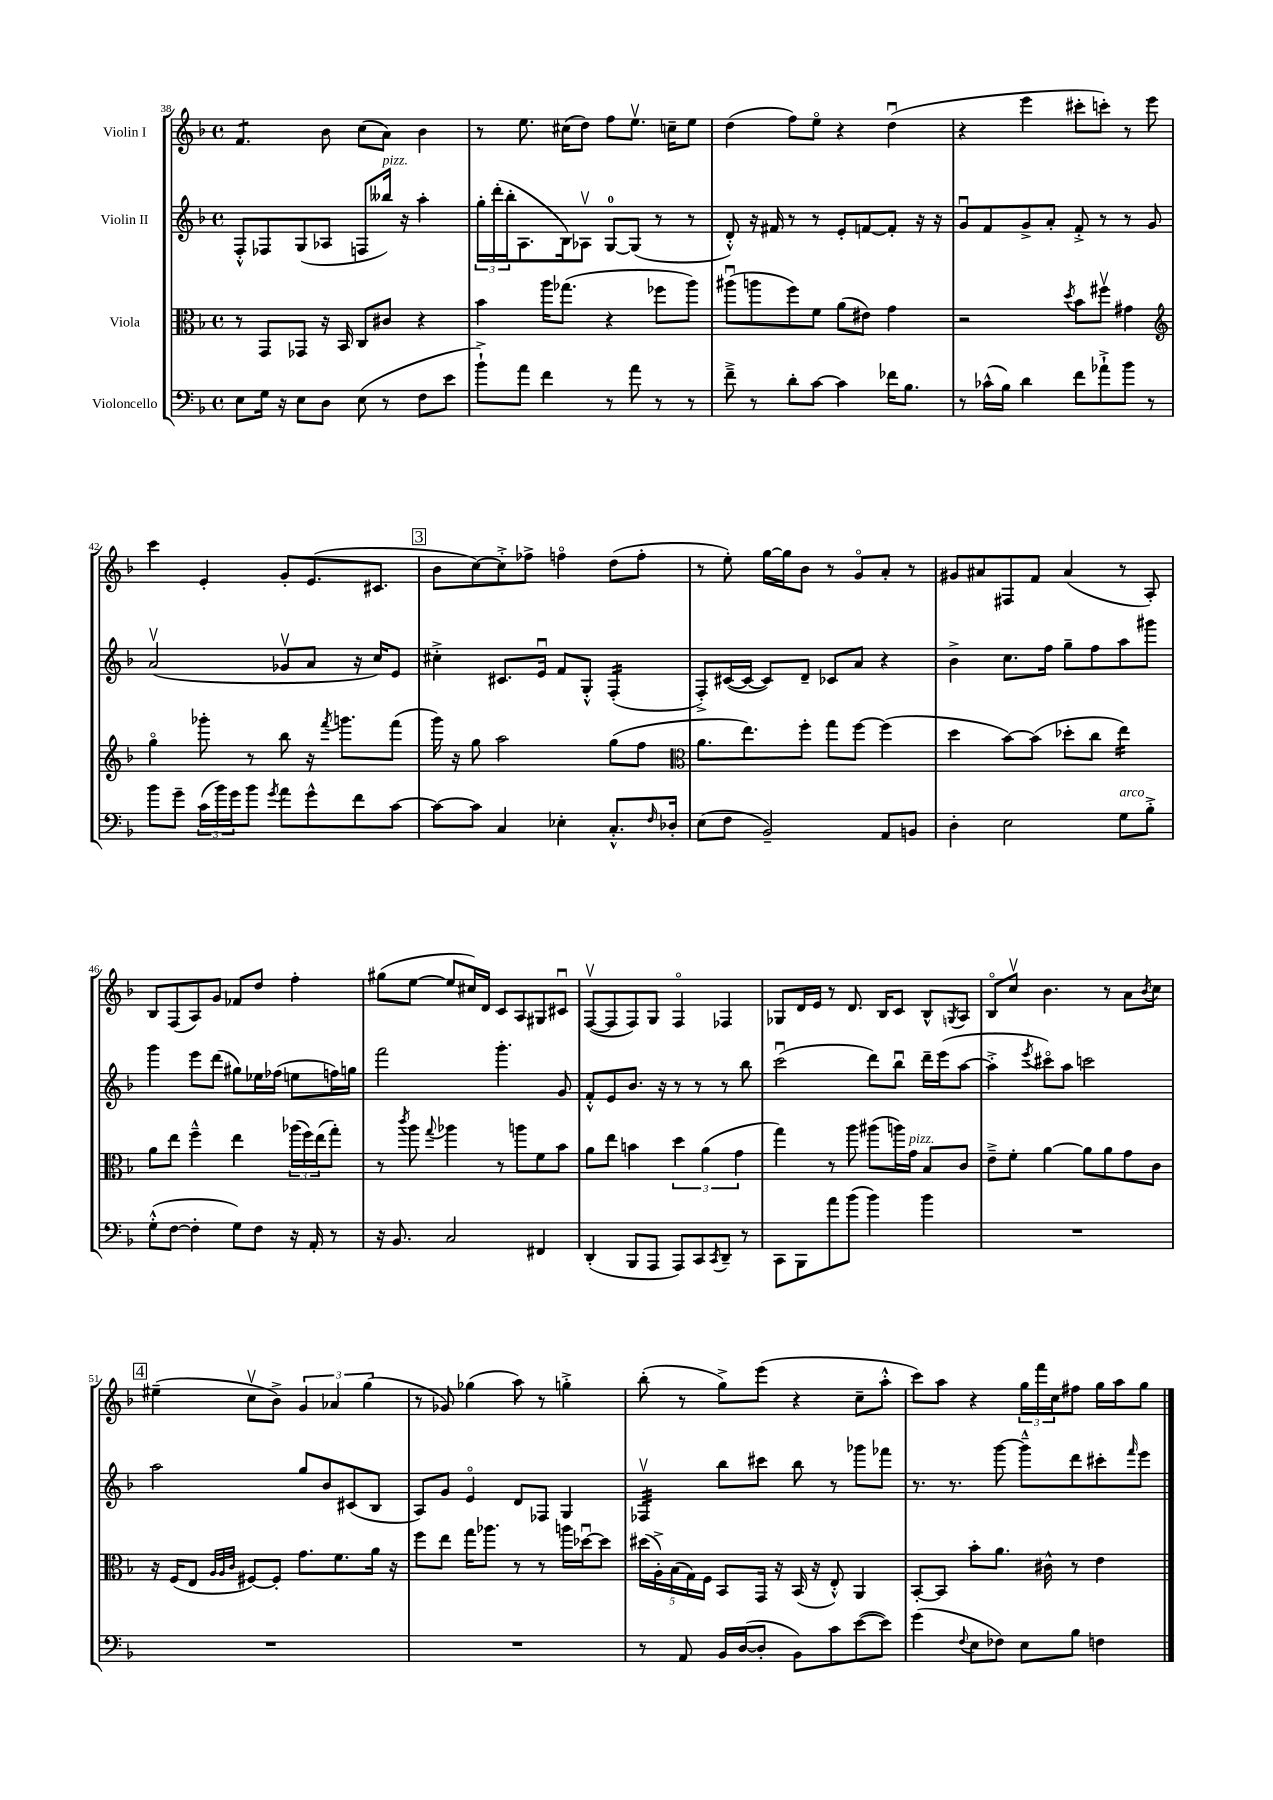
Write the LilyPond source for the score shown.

<<
\new StaffGroup <<
\new Staff = "s0" \with { instrumentName = "Violin I" } {
    \clef treble \key f \major \defaultTimeSignature \time 4/4
    f'4.:8 bes'8 c''8( a'8) bes'4 |
    r8 e''8. cis''16( d''8) f''8 e''8.\upbow c''16-- e''8 |
    d''4( f''8) e''8\flageolet r4 d''4\downbow( |
    r4 e'''4 cis'''8-. c'''8-.) r8 e'''8 |
    c'''4 e'4-. g'8-. e'8.( cis'8. |
    \mark \markup { \box "3" } bes'8 c''8~) c''8-.-> fes''8-> f''4\flageolet d''8( f''8-. |
    r8 e''8-.) g''16~ g''16 bes'8 r8 g'8\flageolet a'8-. r8 |
    gis'8 ais'8 fis8 f'8 ais'4( r8 a8-.) |
    bes8 f8( a8) g'8 fes'8 d''8 f''4-. |
    gis''8( e''8~ e''8 cis''16) d'16 c'8 a8 gis8 cis'8\downbow |
    f8~\upbow( f8 f8) g8 f4\flageolet fes4 |
    ges8 d'16 e'16 r8 d'8. bes16 c'8 bes8-^ \acciaccatura { g8 } a8 |
    bes8\flageolet c''8\upbow bes'4. r8 a'8 \acciaccatura { bes'8 } c''8 |
    \mark \markup { \box "4" } eis''4--( c''8\upbow bes'8->) \tuplet 3/2 { g'4 aes'4 g''4( } |
    r8 ges'8) ges''4( a''8) r8 g''4-.-> |
    bes''8-.( r8 g''8->) e'''8( r4 c''8-- a''8-.-^ |
    c'''8) a''8 r4 \tuplet 3/2 { g''16 f'''16 c''16 } fis''8 g''16 a''16 g''8 \bar "|." |
}
\new Staff = "s1" \with { instrumentName = "Violin II" } {
    \clef treble \key f \major \defaultTimeSignature \time 4/4
    f8-.-^ fes8 g8( aes8 f8 beses''16^\markup { \italic "pizz." }) r16 a''4-. |
    \tuplet 3/2 { g''16-. d'''16-.( bes''16-. } a8. bes16) aes8\upbow g8-0~ g8( r8 r8 |
    d'8-.-^) r16 fis'16 r8 r8 e'8-. f'8~ f'8-. r16 r16 |
    g'8\downbow f'8 g'8-> a'8-. f'8-.-> r8 r8 g'8 |
    a'2\upbow( ges'8\upbow a'8 r16 c''16) e'8 |
    \mark \markup { \box "3" } cis''4-.-> cis'8. e'16\downbow f'8 g8-.-^ f4:16-.( |
    f8-.->) cis'16~( cis'16~ cis'8) d'8-- ces'8 a'8 r4 |
    bes'4-> c''8. f''16 g''8-- f''8 a''8 gis'''8 |
    g'''4 e'''8 d'''8( gis''8) ees''16 fes''16( e''8 f''16) g''16 |
    f'''2 g'''4.-. g'8 |
    f'8-.-^ e'8 bes'8. r16 r8 r8 r8 bes''8 |
    c'''2\downbow( d'''8) bes''8\downbow d'''16-- e'''16( a''8~ |
    a''4-.-> \acciaccatura { e'''8 } cis'''8\flageolet) a''8 c'''2 |
    \mark \markup { \box "4" } a''2 g''8 bes'8 cis'8( bes8 |
    a8) g'8 e'4\flageolet d'8 fes8 g4 |
    fes4:32\upbow bes''8 cis'''8 bes''8 r8 ges'''8 fes'''8 |
    r8. r8. g'''8~ g'''8---^ d'''8 cis'''8-. \grace { f'''16 } e'''8 \bar "|." |
}
\new Staff = "s2" \with { instrumentName = "Viola" } {
    \clef alto \key f \major \defaultTimeSignature \time 4/4
    r8 g,8 ges,8 r16 bes,16 c8 cis'8 r4 |
    bes'4 a''16 ges''8.( r4 fes''8 a''8) |
    ais''8\downbow( a''8 f''8) f'8 a'8( eis'8) g'4 |
    r2 \acciaccatura { d''8 } bes'8 fis''8\upbow gis'4 |
    \clef treble g''4\flageolet ges'''8-. r8 bes''8 r16 \acciaccatura { f'''8 } g'''8. f'''8( |
    \mark \markup { \box "3" } g'''16) r16 g''8 a''2 g''8( f''8 |
    \clef alto a'8. e''8.) f''8-. g''8 f''8~ f''4( |
    d''4 bes'8~) bes'8( des''8-. c''8 e''4:16) |
    a'8 e''8 f''4---^ e''4 \tuplet 3/2 { aes''16( f''16) e''16( } g''8-.) |
    r8 \acciaccatura { c'''8 } a''8 \appoggiatura { g''8 } aes''4 r8 a''8 f'8 bes'8 |
    a'8 e''8 b'4 \tuplet 3/2 { d''4 a'4( g'4 } |
    g''4) r8 a''8 ais''8( a''16) g'16^\markup { \italic "pizz." } bes8 c'8 |
    e'8---> f'8-. a'4~ a'8 a'8 g'8 c'8 |
    \mark \markup { \box "4" } r16 f16( e8 \grace { a32 a32 c'32 } fis8~) fis8-. g'8. f'8. a'16 r16 |
    f''8 e''8 g''16 aes''8. r8 r8 a''16 des''16~\downbow des''8 |
    \tuplet 5/4 { dis''16( a16-.->) bes16( g16) f16 } bes,8 g,16 r16 bes,16( r16 e8-.-^) a,4 |
    bes,8~-. bes,8 bes'8-. a'8. cis'16-^ r8 e'4 \bar "|." |
}
\new Staff = "s3" \with { instrumentName = "Violoncello" } {
    \clef bass \key f \major \defaultTimeSignature \time 4/4
    e8 g16 r16 e8 d8 e8( r8 f8 e'8 |
    bes'8-!->) a'8 f'4 r8 a'8 r8 r8 |
    f'8---> r8 d'8-. c'8~ c'4 fes'16 bes8. |
    r8 ces'16-^( bes16) d'4 f'8 aes'8-!-> bes'8 r8 |
    bes'8 g'8-- \tuplet 3/2 { c'16( bes'16) g'16 } bes'8 \acciaccatura { g'8 } a'8 g'8-^ f'8 c'8~ |
    \mark \markup { \box "3" } c'8~ c'8 c4 ees4-. c8.-.-^ \grace { f16 } des16-. |
    e8( f8 bes,2--) a,8 b,8 |
    d4-. e2 g8^\markup { \italic "arco" } bes8-.-> |
    g8-.-^( f8~ f4-. g8) f8 r16 a,16-. r8 |
    r16 bes,8. c2 fis,4 |
    d,4-.( bes,,8 a,,8 a,,8) c,8 \acciaccatura { c,8 } d,8-- r8 |
    c,8 bes,,8 a'8 bes'8( bes'4) bes'4 |
    R1 |
    \mark \markup { \box "4" } R1 |
    R1 |
    r8 a,8 bes,16 d16~( d8-. bes,8) c'8 e'8~( e'8) |
    g'4( \appoggiatura { f8 } e8 fes8) e8 bes8 f4 \bar "|." |
}
>>
>>
\layout { \context { \Score currentBarNumber = #38 } }
